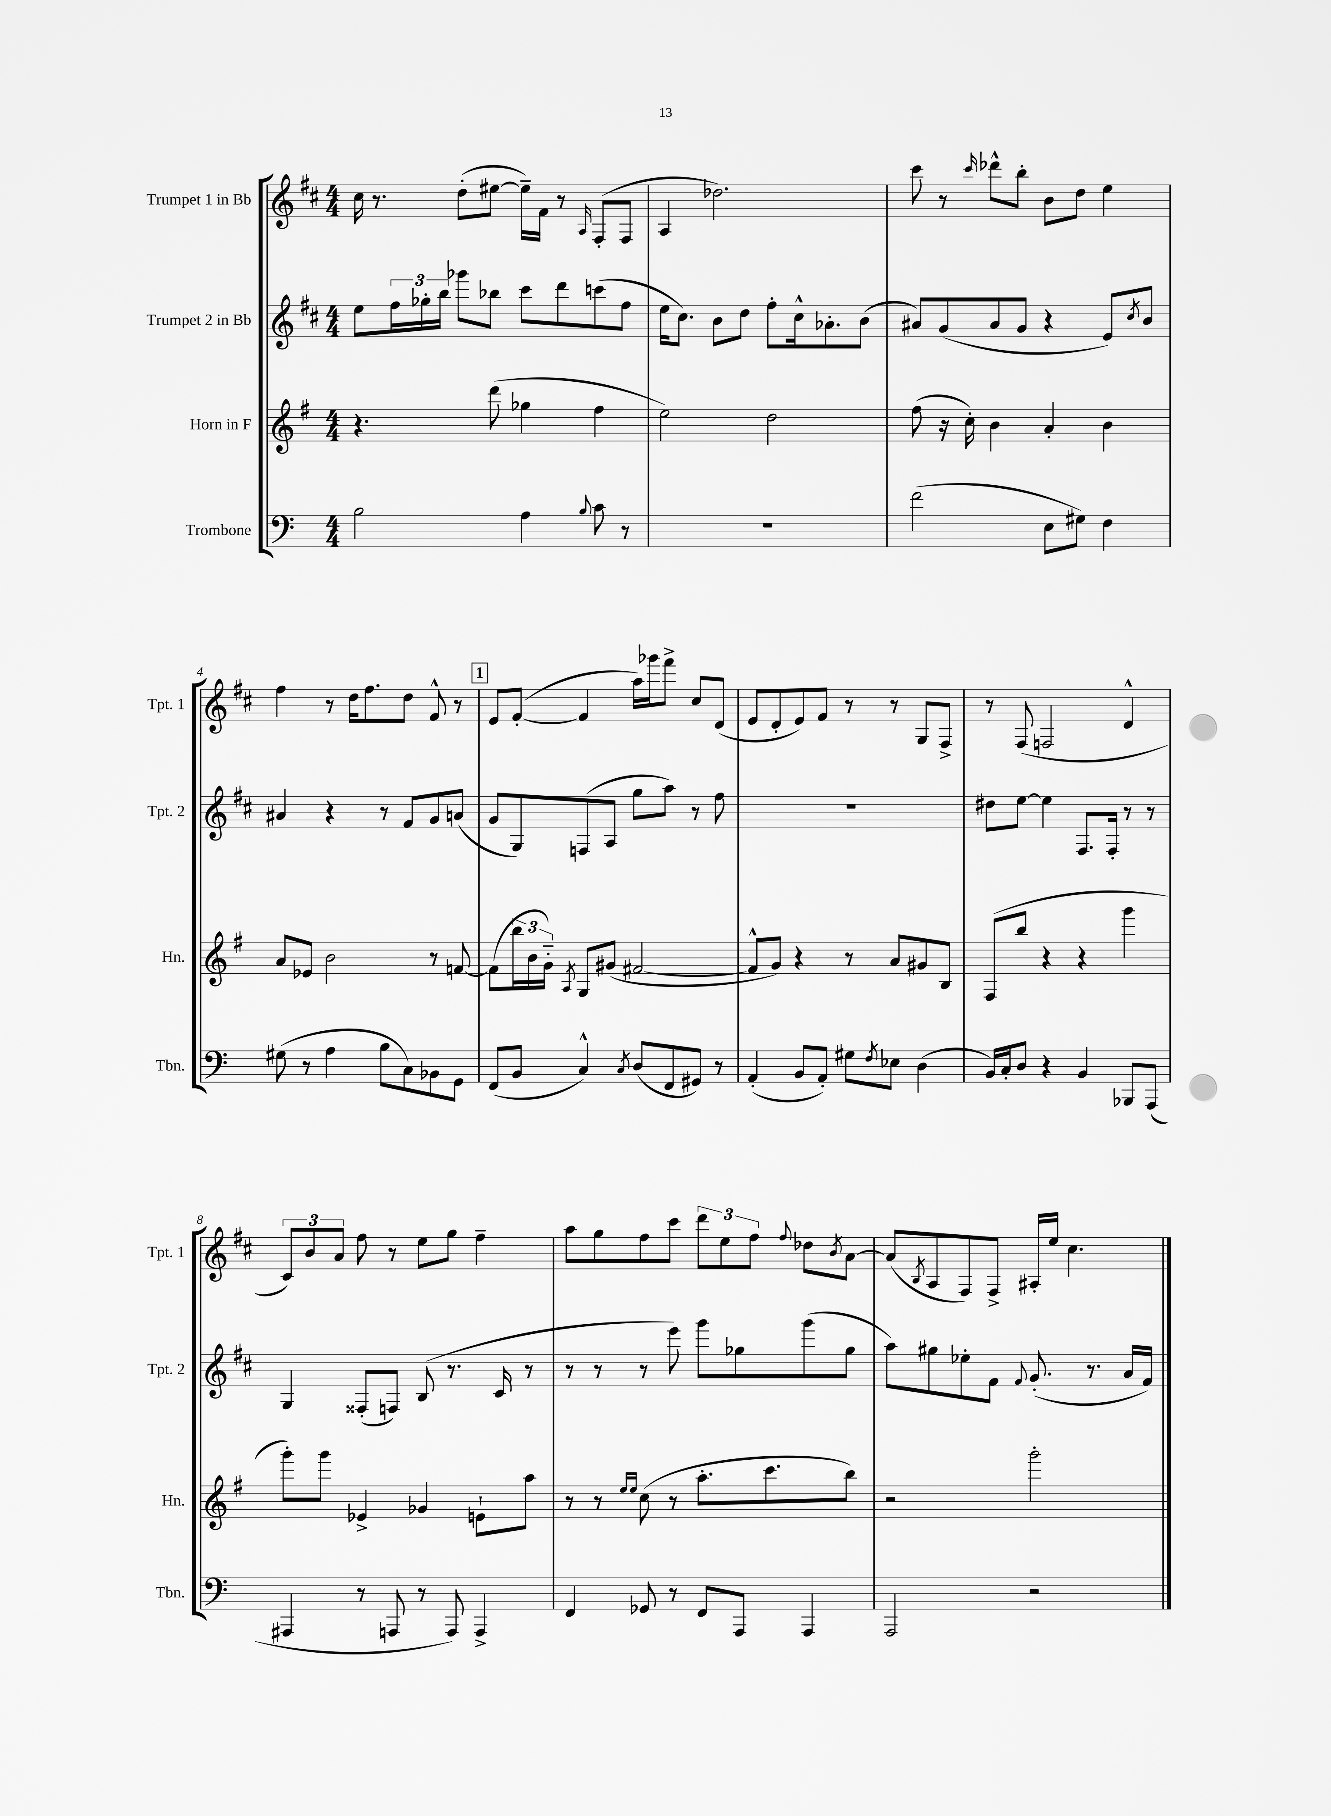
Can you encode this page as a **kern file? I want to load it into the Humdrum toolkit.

**kern	**kern	**kern	**kern
*part4	*part3	*part2	*part1
*staff4	*staff3	*staff2	*staff1
*I"Trombone	*I"Horn in F	*I"Trumpet 2 in Bb	*I"Trumpet 1 in Bb
*I'Tbn.	*I'Hn.	*I'Tpt. 2	*I'Tpt. 1
*clefF4	*clefG2	*clefG2	*clefG2
*k[]	*k[f#]	*k[f#c#]	*k[f#c#]
*M4/4	*M4/4	*M4/4	*M4/4
=1	=1	=1	=1
2B\	4.r	8ee\L	16cc#\
.	.	.	8.r
.	.	24ff#\L	.
.	.	24gg-X'\	.
.	.	24bb\JJ	.
.	.	8ggg-X\L	(8dd'\L
.	(8ddd\	8bb-X\J	[8ee#X\J
4A\	4gg-X\	8ccc#\L	16ee#~\LL])
.	.	.	16f#\JJ
.	.	8ddd\	8r
8qqB/	.	.	16qqA/
8c\	4ff#\	(8cccn\	(8F#'/L
8r	.	8ff#\J	8F#/J
=2	=2	=2	=2
1r	2ee\)	16ee\KL	4A/
.	.	8.cc#\J)	.
.	.	8b\L	2.dd-X\)
.	.	8dd\J	.
.	2dd\	8ff#'\L	.
.	.	16cc#^^\k	.
.	.	8.a-X'\	.
.	.	(8b\J	.
=3	=3	=3	=3
(2f\	(8ff#\	8a#X/L)	8ccc#\
.	16r	(8g/	8r
.	16cc'\)	.	.
.	.	.	16qqccc#/
.	4b\	8a#/	8ddd-X^^\L
.	.	8g/J	8bb'\J
8E\L	4a'/	4r	8b\L
8G#X\J)	.	.	8dd\J
4F\	4b\	8e/L)	4ee\
.	.	8qcc#/	.
.	.	8b/J	.
!!LO:LB:g=z
=4	=4	=4	=4
(8G#X\	8a/L	4a#X/	4ff#\
8r	8e-X/J	.	.
4A\	2b\	4r	8r
.	.	.	16dd\KL
.	.	.	8.ff#\
8B\L	.	8r	.
8C\)	.	8f#/L	8dd\J
8BB-X\	8r	8g/	8f#^^/
8GG\J	[8fn/	(8an/J	8r
!!LO:REH:place=s1:t=1
=5	=5	=5	=5
(8FF/L	(8f\L]	8g/L	8e/L
8BB/J	24bb\L	8G/)	([8f#'/J
.	24b\	.	.
.	24g\JJ)	.	.
.	8qA/	.	.
4C^^/)	8G/L	(8Fn/	4f#/]
.	(8g#X/J	8A/J	.
8qC/	.	.	.
(8D/L	[2f#X/	8gg\L	16aa\LL)
.	.	.	16ggg-X\J
8FF/	.	8aa\J)	8fff#^\J
8GG#X/J)	.	8r	8cc#/L
8r	.	8ff#\	(8d/J
=6	=6	=6	=6
(4AA'/	8f#^^/L]	1r	8e/L
.	8g/J)	.	8d'/
8BB/L	4r	.	8e/)
8AA'/J)	.	.	8f#/J
8G#X\L	8r	.	8r
8qF/	.	.	.
8E-X\J	8a/L	.	8r
(4D\	8g#X/	.	8G/L
.	8B/J	.	8F#^/J
=7	=7	=7	=7
16BB/LL)	(8F#/L	8dd#X\L	8r
16C'/J	.	.	.
8D/J	8bb/J	[8ee\J	(8F#/
4r	4r	4ee\]	2Fn/
4BB/	4r	8.F#/L	.
.	.	16F#'/Jk	.
8BBB-X/L	4ggg\	8r	4d^^/
(8AAA/J	.	8r	.
!!LO:LB:g=z
=8	=8	=8	=8
4AAA#X/	8ggg'\L)	4G/	12c#/L)
.	.	.	12b/
.	8ggg\J	.	.
.	.	.	12a/J
8r	4e-X^/	(8F##X'/L	8ff#\
8AAAn/	.	8Fn/J)	8r
8r	4g-X/	(8B/	8ee\L
8AAA/)	.	8.r	8gg\J
4AAA^/	8en`\L	.	4ff#~\
.	.	16c#/	.
.	8aa\J	8r	.
=9	=9	=9	=9
4FF/	8r	8r	8aa\L
.	8r	8r	8gg\
.	16qqee/LL	.	.
.	16qqee/JJ	.	.
8GG-X/	(8cc\	8r	8ff#\
8r	8r	8eee\)	8ccc#\J
8FF/L	8.aa'\L	8ggg\L	12ddd\L
.	.	.	12ee\
8AAA/J	.	8gg-X\	.
.	.	.	12ff#\J
.	8.ccc\	.	.
.	.	.	8qqff#/
4AAA/	.	(8ggg\	8dd-X\L
.	.	.	8qb/
.	8bb\J)	8gg-\J	[8a\J
=10	=10	=10	=10
2AAA/	2r	8aa\L)	(8a/L]
.	.	.	8qB/
.	.	8gg#X\	8A/
.	.	8ee-X'\	8F#/)
.	.	8f#\J	8F#^/J
.	.	8qqf#/	.
2r	2ggg'\	(8.g'/	16A#X'/LL
.	.	.	16ee/JJ
.	.	.	4.cc#\
.	.	8.r	.
.	.	16a/LL	.
.	.	16f#/JJ)	.
==	==	==	==
*-	*-	*-	*-
